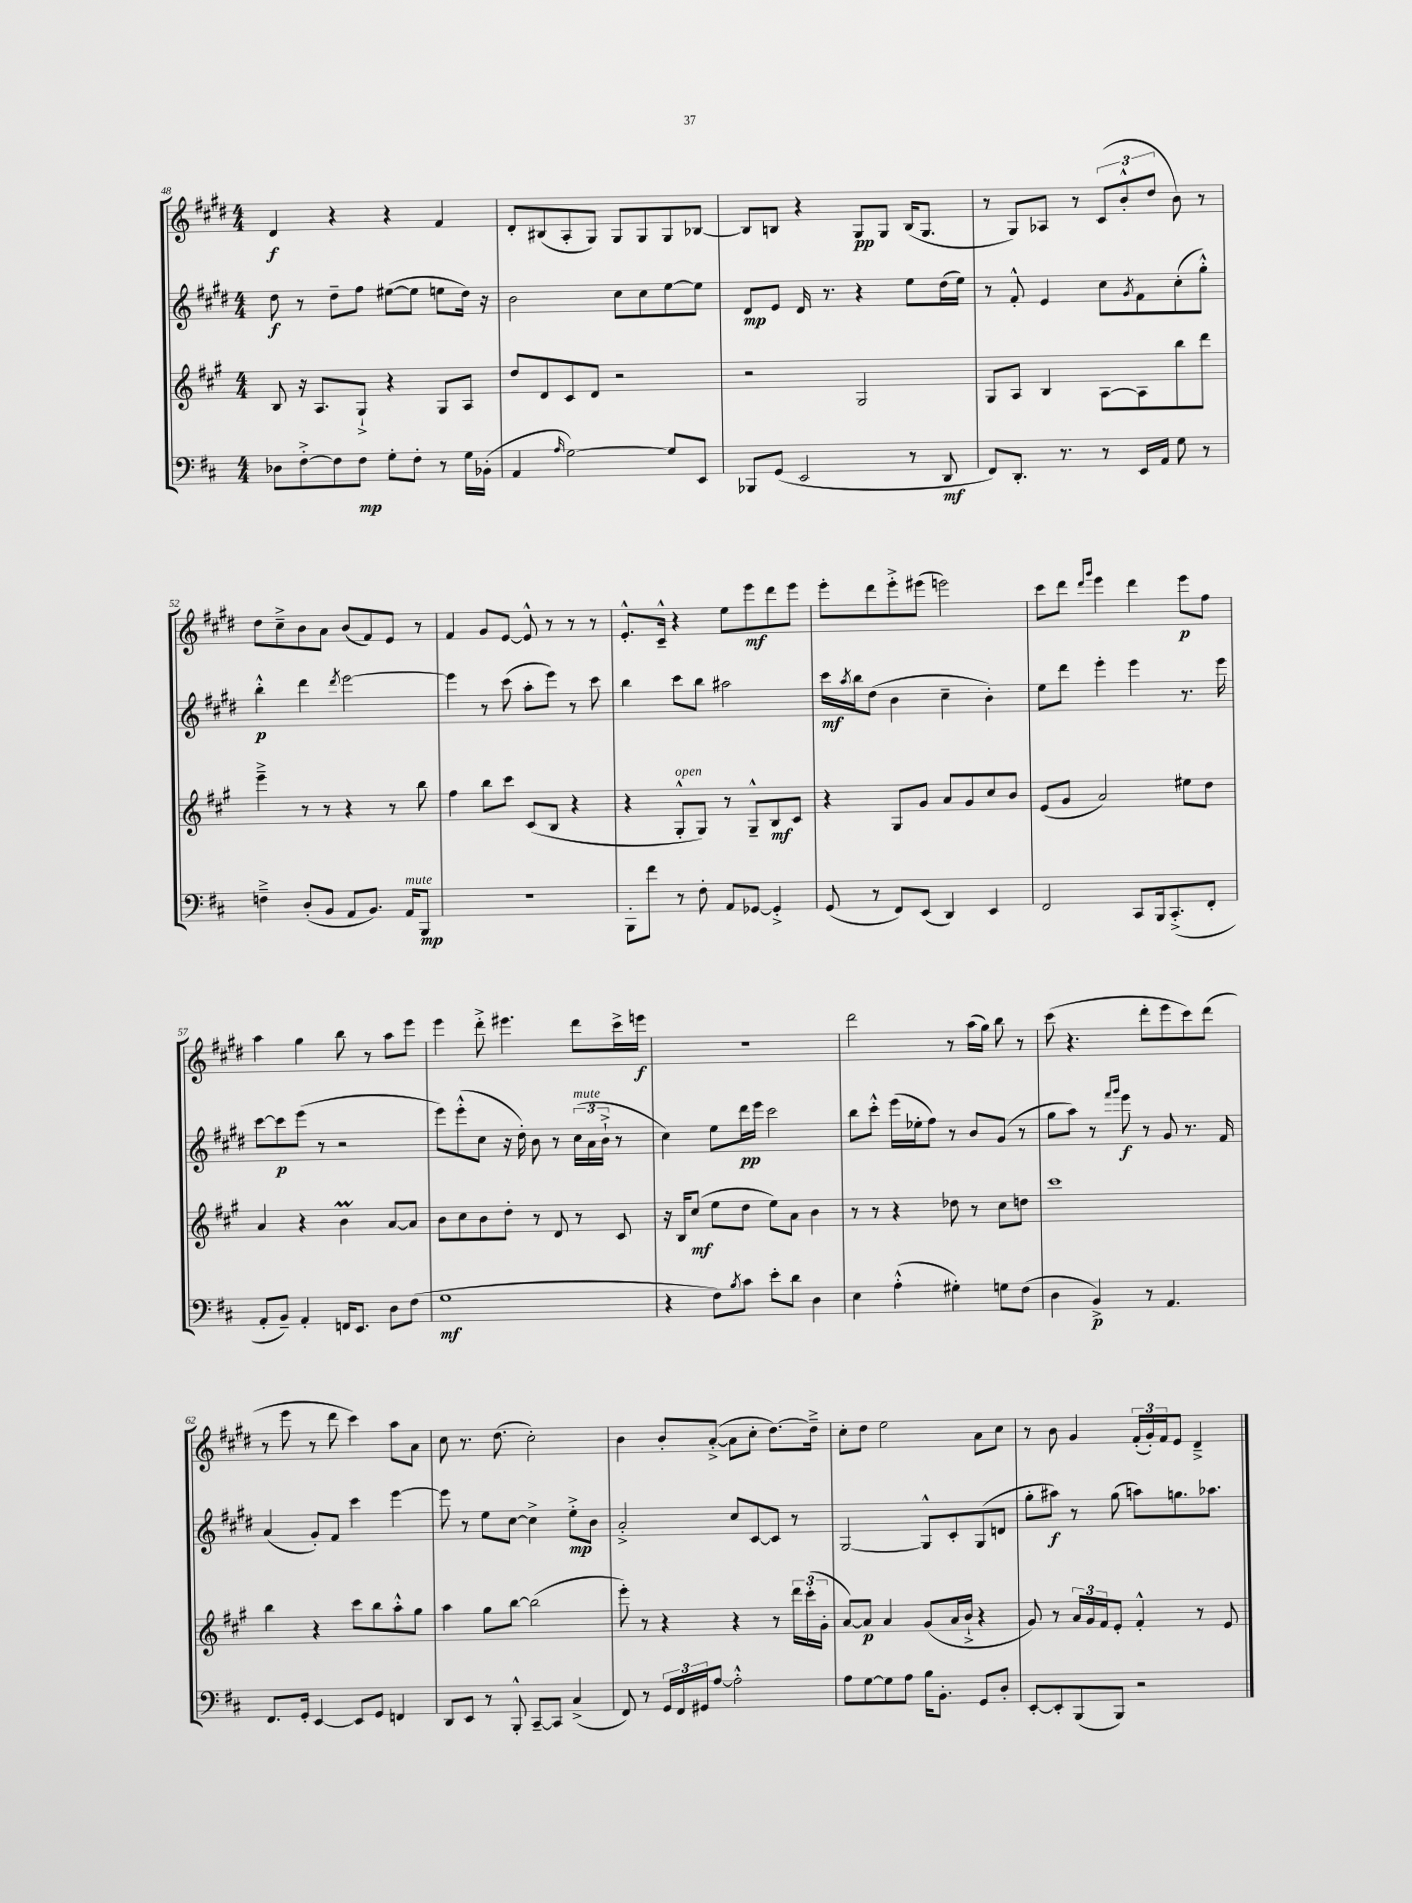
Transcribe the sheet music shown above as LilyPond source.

<<
\new StaffGroup <<
\new Staff = "s0" {
    \clef treble \key e \major \numericTimeSignature \time 4/4
    dis'4\f r4 r4 fis'4 |
    dis'8-. bis8( a8-. gis8) gis8 gis8 gis8 bes8~ |
    bes8 b8 r4 gis8\pp gis8 b16( gis8. |
    r8 gis8) aes8 r8 \tuplet 3/2 { cis'8( b'8-.-^ dis''8 } b'8) r8 |
    dis''8 cis''8---> b'8 a'8 b'8( fis'8) e'8 r8 |
    fis'4 gis'8 e'8~ e'8-^ r8 r8 r8 |
    e'8.-.-^ cis'16---^ r4 e''8 e'''8\mf dis'''8 e'''8 |
    e'''8-. dis'''8 e'''8-.-> eis'''8( e'''2) |
    cis'''8 dis'''8 \grace { dis'''16 gis'''16 } e'''4 dis'''4 e'''8\p fis''8 |
    a''4 gis''4 b''8 r8 a''8 e'''8 |
    e'''4 dis'''8-.-> eis'''4. dis'''8 cis'''16-> e'''16\f |
    R1 |
    dis'''2 r8 a''16( gis''16) b''8 r8 |
    cis'''8( r4. dis'''8-. e'''8 cis'''8) dis'''8( |
    r8 e'''8 r8 dis'''8 cis'''4) a''8 a'8 |
    cis''8 r8. dis''8.( cis''2-.) |
    b'4 b'8-. a'8~-.->( a'8 cis''8-. dis''8.~) dis''16---> |
    cis''8-. dis''8 e''2 a'8 cis''8 |
    r8 b'8 gis'4 \tuplet 3/2 { fis'16-.( gis'16-.) fis'16 } e'8 dis'4---> \bar "|." |
}
\new Staff = "s1" {
    \clef treble \key e \major \numericTimeSignature \time 4/4
    dis''8\f r8 dis''8-- fis''8 eis''8~( eis''8 e''8 dis''16) r16 |
    b'2 cis''8 cis''8 e''8~ e''8 |
    dis'8\mp e'8 dis'16 r8. r4 e''8 dis''16( e''16) |
    r8 fis'8-.-^ e'4 cis''8 \acciaccatura { gis'8 } fis'8 cis''8-.( gis''8-.-^) |
    b''4-.-^\p dis'''4 \acciaccatura { dis'''8 } e'''2~ |
    e'''4 r8 cis'''8( a''8-. e'''8) r8 cis'''8 |
    b''4 cis'''8 b''8 ais''2 |
    cis'''16\mf \acciaccatura { a''8 } b''16 dis''8( b'4 cis''4-- b'4-.) |
    e''8 dis'''8 e'''4-. e'''4 r8. e'''16 |
    cis'''8~ cis'''8\p e'''8( r8 r2 |
    e'''8) e'''8-.-^( cis''8 r16 dis''16-.) b'8 r8 \tuplet 3/2 { cis''16^\markup { \italic "mute" }( a'16 b'16-!-> } r8 |
    cis''4) e''8 dis'''16\pp e'''16 cis'''2 |
    b''8 cis'''8-.-^ e'''16( ees''16-. fis''8) r8 b'8 gis'8( r8 |
    gis''8 a''8) r8 \grace { fis'''16 gis'''16 } e'''8\f r8 gis'8 r8. fis'16 |
    a'4( gis'8-.) fis'8 cis'''4 e'''4~ |
    e'''8 r8 e''8 cis''8~ cis''4-> e''8-.->\mp b'8 |
    a'2-.-> cis''8 cis'8~ cis'8 r8 |
    gis2~ gis8-^ cis'8-. gis8( d'8 |
    gis''8-. ais''8\f) r8 gis''8( a''8) g''8. aes''8. \bar "|." |
}
\new Staff = "s2" {
    \clef treble \key a \major \numericTimeSignature \time 4/4
    b8 r16 a8. gis8-!-> r4 gis8 a8 |
    d''8 d'8 cis'8 d'8 r2 |
    r2 gis2 |
    gis8 a8 b4 a8~ a8 b''8 d'''8 |
    e'''4---> r8 r8 r4 r8 b''8 |
    fis''4 b''8 cis'''8 cis'8( b8 r4 |
    r4 gis8-.-^^\markup { \italic "open" } gis8) r8 gis8---^ b8\mf cis'8 |
    r4 gis8 gis'8 a'8 gis'8 cis''8 b'8 |
    e'8( gis'8 a'2) eis''8 d''8 |
    a'4 r4 b'4\prall a'8~ a'8 |
    b'8 cis''8 b'8 d''8-. r8 d'8 r8 cis'8 |
    r16 b16 cis''8\mf( e''8 d''8 e''8) a'8 b'4 |
    r8 r8 r4 des''8 r8 cis''8 d''8 |
    cis'''1 |
    b''4 r4 cis'''8 b''8 a''8-.-^ gis''8 |
    a''4 gis''8 b''8~ b''2( |
    e'''8-.) r8 r4 r4 r8 \tuplet 3/2 { d'''16 cis'''16-.( gis'16-. } |
    a'8~) a'8\p a'4 gis'8( a'16 b'16-!-> r4 |
    gis'8) r8 \tuplet 3/2 { a'16 gis'16 fis'16 } e'8-. fis'4-.-^ r8 e'8 \bar "|." |
}
\new Staff = "s3" {
    \clef bass \key d \major \numericTimeSignature \time 4/4
    des8 fis8~-.-> fis8 fis8\mp g8-. fis8-. r8 g16 bes,16-.( |
    a,4 \grace { a16 } g2~) g8 e,8 |
    bes,,8 g,8( e,2 r8 d,8\mf |
    fis,8) d,8.-. r8. r8 e,16 a,16 g8 r8 |
    f4---> d8-.( b,8 a,8 b,8.) a,16^\markup { \italic "mute" } b,,8\mp |
    R1 |
    b,,8-. fis'8 r8 fis8-. a,8 ges,8~ ges,4-.-> |
    g,8( r8 fis,8) e,8( d,4) e,4 |
    fis,2 cis,8 b,,16 cis,8.-.->( fis,8-. |
    a,8-. b,8--) a,4-. f,16 e,8. d8 fis8( |
    g1\mf |
    r4 fis8) \acciaccatura { b8 } cis'8 e'8-. d'8 d4 |
    e4 a4-.-^( gis4-.) g8 fis8( |
    d4 b,4->\p) r8 a,4. |
    fis,8. g,16-. e,4~ e,8 g,8 f,4 |
    d,8 e,8 r8 b,,8-.-^ cis,8~-- cis,8 cis4->( |
    fis,8) r8 \tuplet 3/2 { g,16 fis,16 gis,16 } a8~ a2-.-^ |
    a8 g8~ g8 a8 b16 b,8.-. g,8 d8-. |
    e,8~-. e,8-. b,,8( b,,8) r2 \bar "|." |
}
>>
>>
\layout { \context { \Score currentBarNumber = #48 } }
